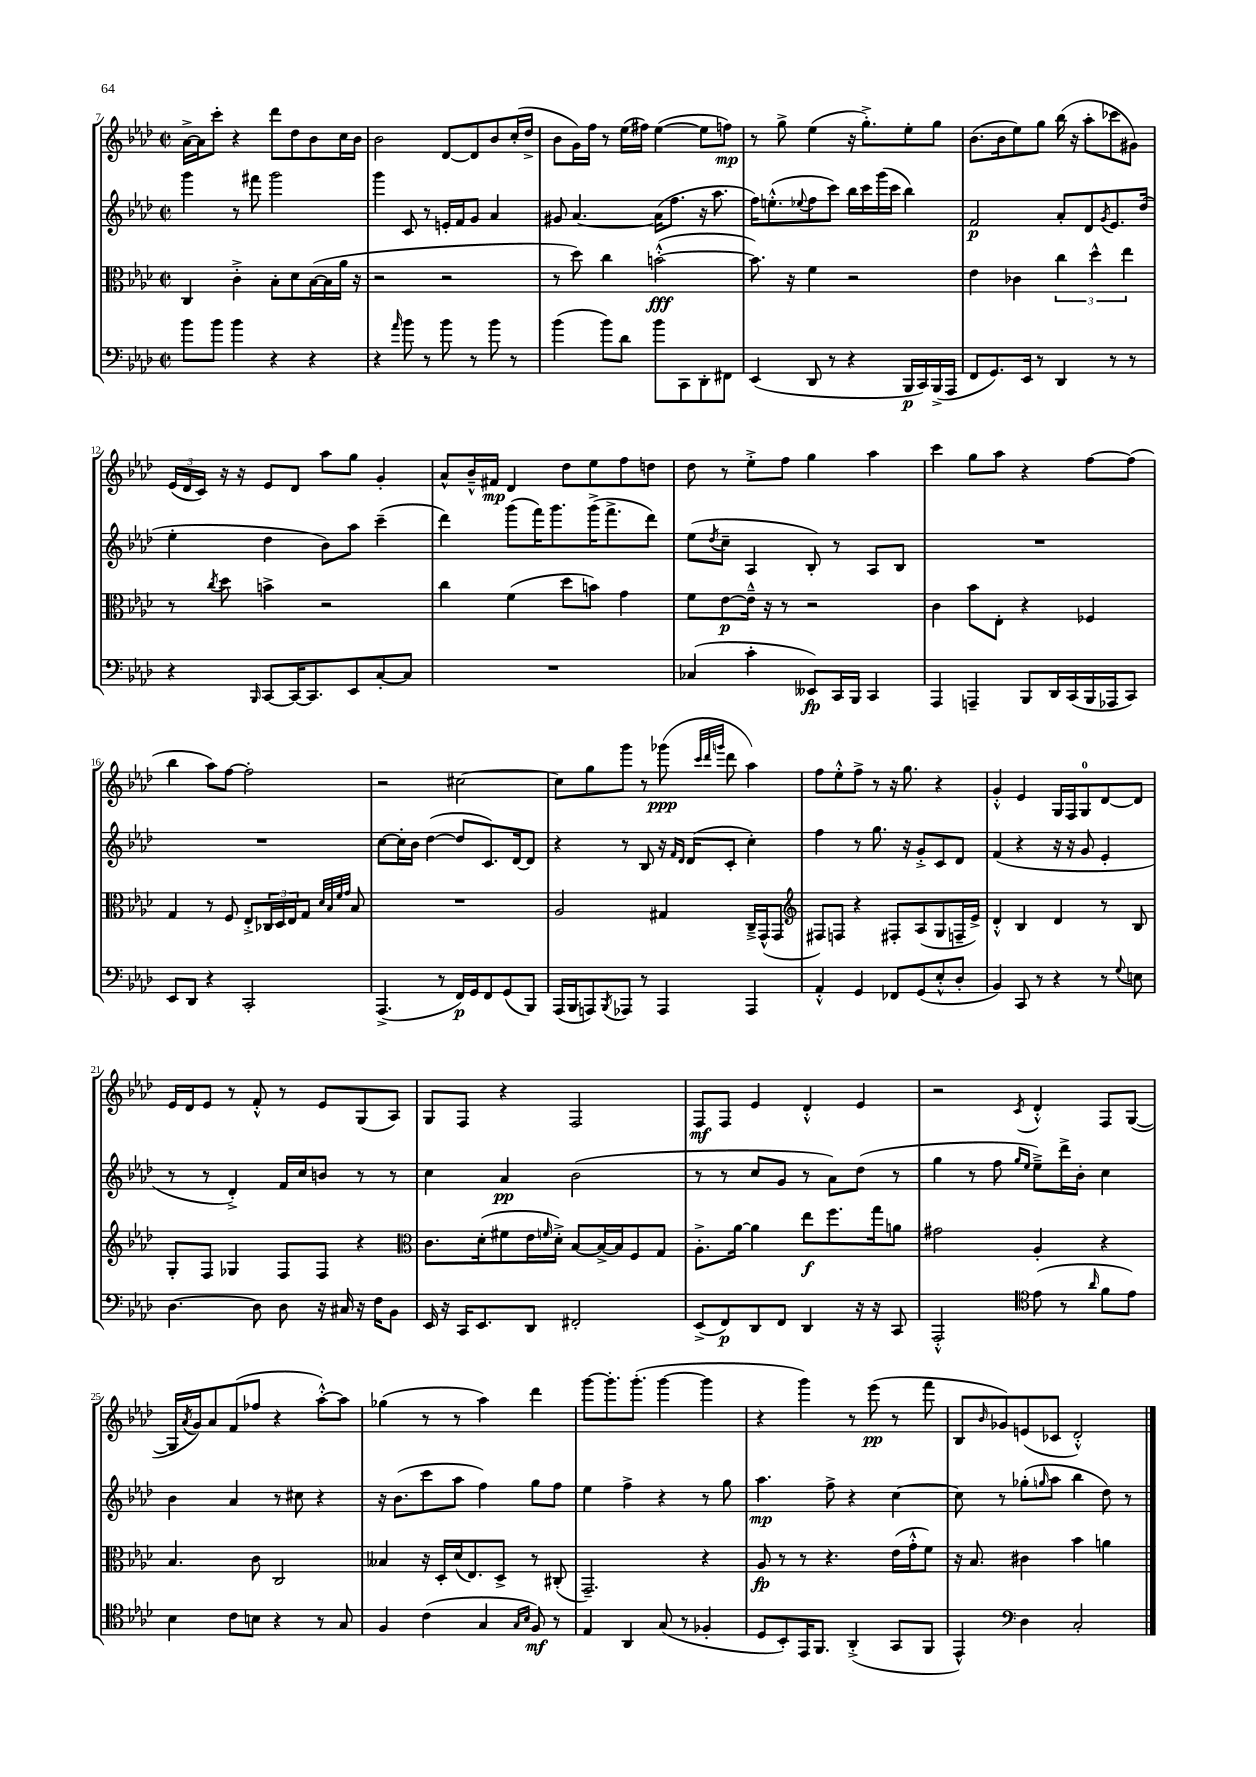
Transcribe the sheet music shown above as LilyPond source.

<<
\new StaffGroup <<
\new Staff = "s0" {
    \clef treble \key aes \major \defaultTimeSignature \time 2/2
    aes'16~-> aes'16 c'''8-. r4 des'''8 des''8 bes'8 c''16 bes'16 |
    bes'2 des'8~ des'8 bes'8 c''16-.( des''16-> |
    bes'8 g'16) f''16 r8 ees''16( fis''16) ees''4~( ees''8 f''8\mp) |
    r8 g''8-> ees''4( r16 g''8.-.->) ees''8-. g''8 |
    bes'8.( bes'16 ees''8) g''8 bes''16( r16 aes''8-. ces'''8 gis'8) |
    \tuplet 3/2 { ees'16( des'16 c'16) } r16 r16 ees'8 des'8 aes''8 g''8 g'4-. |
    aes'8-^ bes'16---^ fis'16\mp des'4 des''8 ees''8 f''8 d''8 |
    des''8 r8 ees''8-.-> f''8 g''4 aes''4 |
    c'''4 g''8 aes''8 r4 f''8~ f''8( |
    bes''4 aes''8) f''8~ f''2-. |
    r2 cis''2~ |
    cis''8 g''8 g'''8 r8 ges'''8\ppp( \grace { c'''32 des'''32 g'''32 } des'''8 aes''4) |
    f''8 ees''8-.-^ f''8-> r8 r16 g''8. r4 |
    g'4-.-^ ees'4 g16 f16 g8-0 des'8~ des'8 |
    ees'16 des'16 ees'8 r8 f'8-.-^ r8 ees'8 g8( aes8) |
    g8 f8 r4 f2 |
    f8\mf f8 ees'4 des'4-.-^ ees'4 |
    r2 \acciaccatura { c'8 } des'4-.-^ f8 g8~( |
    g16 \acciaccatura { aes'8 } g'16) aes'8 f'8( fes''8 r4 aes''8~-.-^) aes''8 |
    ges''4( r8 r8 aes''4) des'''4 |
    g'''8~ g'''8.-. g'''8.-.( g'''4~ g'''4 |
    r4 g'''4) r8 ees'''8\pp( r8 f'''8 |
    bes8 \grace { bes'16 } ges'8) e'8( ces'8 des'2-.-^) \bar "|." |
}
\new Staff = "s1" {
    \clef treble \key aes \major \defaultTimeSignature \time 2/2
    g'''4 r8 fis'''8 g'''2 |
    g'''4 c'8 r8 e'16-. f'16 g'8 aes'4 |
    gis'8 aes'4.~ aes'16( f''8. r16 aes''8. |
    f''16) e''8.-.-^( \appoggiatura { ees''8 } f''8 c'''8) bes''16 c'''16 g'''16( c'''16 bes''4) |
    f'2\p aes'8-. des'8 \acciaccatura { g'8 } ees'8. des''16( |
    ees''4-. des''4 bes'8) aes''8 c'''4--( |
    des'''4) g'''8( f'''16) g'''8. g'''16->( f'''8.-> des'''8) |
    ees''8( \acciaccatura { des''8 } c''8-- aes4 bes8-.) r8 aes8 bes8 |
    R1 |
    R1 |
    c''8~ c''16-. bes'16 des''4~( des''8 c'8.) des'16~ des'8 |
    r4 r8 bes8 r16 \grace { f'16 des'16 } des'16( c'8-. c''4-.) |
    f''4 r8 g''8. r16 g'8-.-> c'8 des'8 |
    f'4( r4 r16 r16 g'8 ees'4-. |
    r8 r8 des'4-.->) f'16 c''16 b'8 r8 r8 |
    c''4 aes'4\pp bes'2( |
    r8 r8 c''8 g'8 r8 aes'8) des''8( r8 |
    g''4 r8 f''8 \grace { g''16 ees''16 } ees''8--->) des'''16-> bes'16-. c''4 |
    bes'4 aes'4 r8 cis''8 r4 |
    r16 bes'8.( c'''8 aes''8 f''4) g''8 f''8 |
    ees''4 f''4-> r4 r8 g''8 |
    aes''4.\mp f''8-> r4 c''4~ |
    c''8 r8 ges''8-.( \grace { g''16 } aes''8 bes''4 des''8) r8 \bar "|." |
}
\new Staff = "s2" {
    \clef alto \key aes \major \defaultTimeSignature \time 2/2
    c4 c'4-.-> bes8-. des'8 bes16~( bes16 aes'16 r16 |
    r2 r2 |
    r8 des''8) c''4 b'2~-.-^\fff( |
    b'8.) r16 f'4 r2 |
    ees'4 ces'4 \tuplet 3/2 { c''4 des''4-^ ees''4 } |
    r8 \acciaccatura { c''8 } des''8 b'4-> r2 |
    c''4 f'4( des''8 b'8) g'4 |
    f'8 ees'8~\p ees'16---^ r16 r8 r2 |
    c'4 bes'8 ees8-. r4 fes4 |
    g4 r8 f8 ees8-.-> \tuplet 3/2 { ces16 des16 ees16 } g8 \grace { des'32 bes32 f'32 g'32 } bes8 |
    R1 |
    aes2 gis4 c16---> g,16-^( g,8 |
    \clef treble fis8) f8 r4 fis8-. aes8( g8 f16-- ees'16->) |
    des'4-.-^ bes4 des'4 r8 bes8 |
    g8-. f8 ges4 f8 f8 r4 |
    \clef alto c'8. des'16-.( fis'8 ees'16 \grace { f'16 } des'16-.->) bes8~ bes16~-> bes16 f8 g8 |
    aes8.-.-> aes'16~ aes'4 ees''8\f f''8. g''16 a'8 |
    gis'2 aes4-. r4 |
    bes4. c'8 c2 |
    beses4 r16 des16-. des'16( ees8.) des8-> r8 cis8-.( |
    g,2.--) r4 |
    aes8\fp r8 r8 r4. ees'16( g'16-.-^ f'8) |
    r16 bes8. cis'4 bes'4 a'4 \bar "|." |
}
\new Staff = "s3" {
    \clef bass \key aes \major \defaultTimeSignature \time 2/2
    bes'8 bes'8 bes'4 r4 r4 |
    r4 \grace { aes'16 } bes'8 r8 bes'8 r8 bes'8 r8 |
    bes'4( bes'8) des'8 bes'8 c,8 des,8-. fis,8 |
    ees,4( des,8 r8 r4 bes,,16\p c,16) bes,,16->( aes,,16 |
    f,8 g,8.) ees,16 r8 des,4 r8 r8 |
    r4 \grace { bes,,16 } c,8~ c,16~ c,8. ees,8 c8~-. c8 |
    R1 |
    ces4( c'4-. eeses,8\fp) c,16 bes,,16 c,4 |
    aes,,4 a,,4-- bes,,8 des,16 c,16( bes,,16 aes,,16 c,8) |
    ees,8 des,8 r4 c,2-. |
    aes,,4.->( r8 f,16\p) g,16 f,8 g,8( bes,,8) |
    aes,,16( bes,,16 a,,8) \acciaccatura { bes,,8 } aes,,8 r8 aes,,4 aes,,4 |
    aes,4-.-^ g,4 fes,8 g,8( ees8-.-^ des8-. |
    bes,4) c,8 r8 r4 r8 \appoggiatura { g8 } e8 |
    des4.~ des8 des8 r16 cis16 r16 f16 bes,8 |
    ees,16 r16 c,16 ees,8. des,8 fis,2-. |
    ees,8->( f,8\p) des,8 f,8 des,4 r16 r16 c,8 |
    aes,,2-.-^ \clef tenor ees'8( r8 \grace { aes'16 } f'8 ees'8) |
    bes4 c'8 b8 r4 r8 g8 |
    f4 c'4( g4 \grace { g16 bes16 } f8\mf) r8 |
    ees4 aes,4 g8( r8 fes4-. |
    des8 bes,8-.) ees,16 f,8. aes,4-.->( g,8 f,8 |
    ees,4-^) \clef bass des4 c2-. \bar "|." |
}
>>
>>
\layout { \context { \Score currentBarNumber = #7 } }
